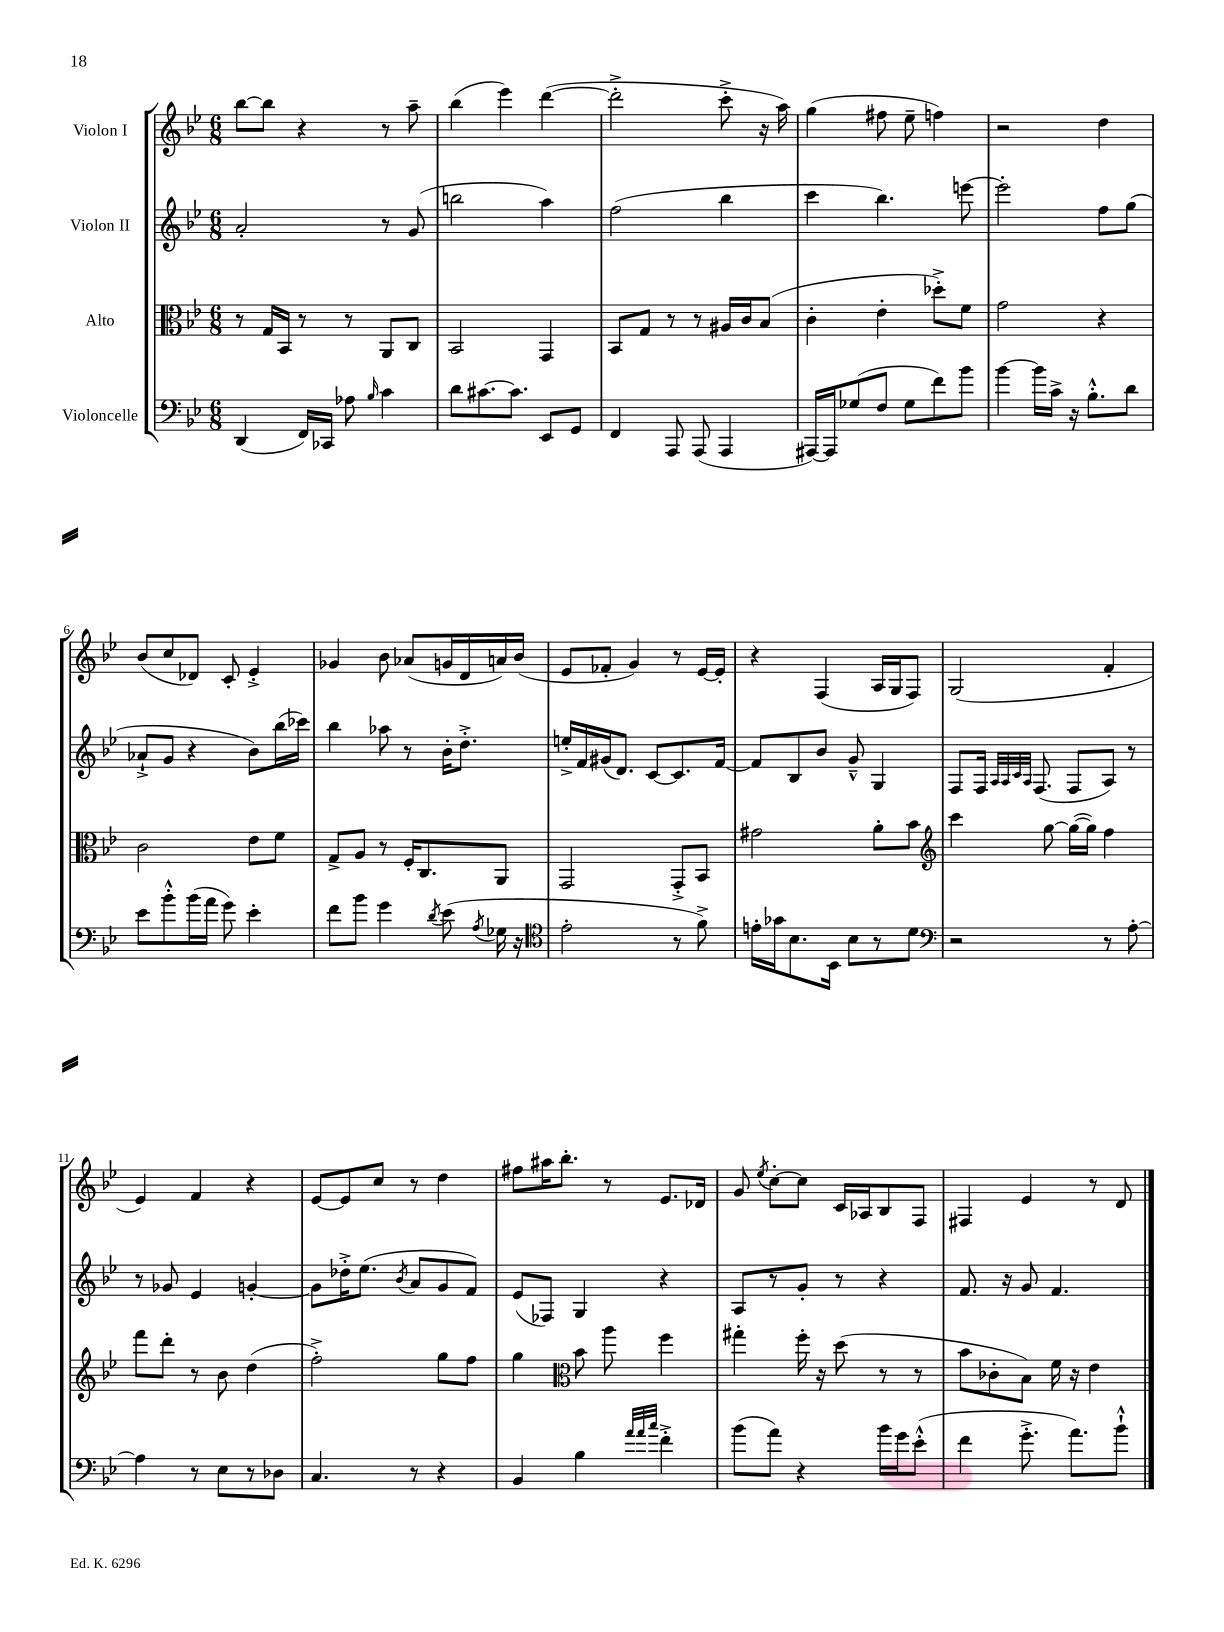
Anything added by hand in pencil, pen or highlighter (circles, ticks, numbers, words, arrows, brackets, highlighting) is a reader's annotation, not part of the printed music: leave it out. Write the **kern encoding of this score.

**kern	**kern	**kern	**kern
*part4	*part3	*part2	*part1
*staff4	*staff3	*staff2	*staff1
*I"Violoncelle	*I"Alto	*I"Violon II	*I"Violon I
*clefF4	*clefC3	*clefG2	*clefG2
*k[b-e-]	*k[b-e-]	*k[b-e-]	*k[b-e-]
*M6/8	*M6/8	*M6/8	*M6/8
=1	=1	=1	=1
(4DD/	8r	2a'/	[8bb-\L
.	16G/LL	.	8bb-\J]
.	16BB-/JJ	.	.
16FF/LL)	8r	.	4r
16CC-X/JJ	.	.	.
8A-X\	8r	.	.
16qqB-/	.	.	.
4c\	8AA/L	8r	8r
.	8C/J	(8g/	8aa~\
=2	=2	=2	=2
8d\L	2BB-/	2bbn\	(4bb-\
[8.c#X\	.	.	.
.	.	.	4eee-\)
8.c#\J]	.	.	.
8EE-/L	4GG/	4aa\)	([4ddd\
8GG/J	.	.	.
=3	=3	=3	=3
4FF/	8BB-/L	(2ff\	2ddd'^\]
.	8G/J	.	.
8AAA/	8r	.	.
(8AAA/	8r	.	.
4AAA/	16A#X/LL	4bb-\	8ccc'^\
.	16c/J	.	.
.	(8B-/J	.	16r
.	.	.	16aa\)
=4	=4	=4	=4
[16AAA#X/LL)	4c'\	4ccc\	(4gg\
16AAA#/J]	.	.	.
(8G-X/	.	.	.
8F/J	4e-'\	4.bb-\)	8ff#X\
8G-\L	.	.	8ee-~\
8f\)	8dd-X'^\L)	.	4ffn\)
8b-\J	8f\J	[8eeen\	.
=5	=5	=5	=5
[4b-\	2g\	2eee'\]	2r
16b-\LL]	.	.	.
16c^\JJ	.	.	.
16r	.	.	.
8.B-'^^\L	.	.	.
.	4r	8ff\L	4dd\
8d\J	.	(8gg\J	.
!!LO:LB:g=z
=6	=6	=6	=6
8e-\L	2c\	8a-X`^/L	(8b-/L
8b-'^^\	.	8g/J	8cc/
(16b-\L	.	4r	8d-X/J)
16a\JJ	.	.	.
8g\)	.	.	8c'/
4e-'\	8e-\L	8b-\L)	4e-'^/
.	8f\J	(16bb-\L	.
.	.	16ccc-X\JJ)	.
=7	=7	=7	=7
8f\L	8G^/L	4bb-\	4g-X/
8b-\J	8A/J	.	.
4g\	8r	8aa-X\	8b-\
.	16F'/KL	8r	(8a-X/L
.	8.C/	.	.
8qd/	.	.	.
(8e-\	.	16b-'\KL	16gn/L
.	.	8.dd'^\J	16d/
8qA/	.	.	.
16G-X\	8AA/J	.	16an/)
16r	.	.	(16b-/JJ
=8	=8	=8	=8
*clefC4	*	*	*
2e-'\	2GG/	16een'^/LL	8e-/L
.	.	16f/	.
.	.	(16g#X/J	8f-X'/J
.	.	8.d/J)	.
.	.	.	4g/)
.	.	[8c/L	.
8r	8GG'^/L	8.c/]	8r
8f^\)	8BB-/J	.	[16e-/LL
.	.	[16f/Jk	16e-'/JJ]
=9	=9	=9	=9
16en'\LL	2g#X\	8f/L]	4r
16g-X\J	.	.	.
8.B-\	.	8B-/	.
.	.	8b-/J	(4F/
16BB-\Jk	.	.	.
8B-\L	.	8g~^^/	.
8r	8a'\L	4G/	16A/LL
.	.	.	16G/J
8d\J	8b-\J	.	8F/J)
=10	=10	=10	=10
*clefF4	*clefG2	*	*
2r	4ccc\	8F/L	(2G/
.	.	16F/Jk	.
.	.	32qqA/LLL	.
.	.	32qqA/	.
.	.	32qqc/	.
.	.	32qqA/JJJ	.
.	.	(8.F/	.
.	[8gg\	.	.
.	(16gg\LL_	8F/L	.
.	16gg\JJ])	.	.
8r	4ff\	8A/J)	4f'/
[8A'\	.	8r	.
!!LO:LB:g=z
=11	=11	=11	=11
4A\]	8fff\L	8r	4e-/)
.	8ddd'\J	8g-X/	.
8r	8r	4e-/	4f/
8E-\L	8b-\	.	.
8r	(4dd\	[4gn'/	4r
8D-X\J	.	.	.
=12	=12	=12	=12
4.C/	2ff'^\)	8g\L]	[8e-/L
.	.	16dd-X'^\K	8e-/]
.	.	(8.ee-\J	.
.	.	.	8cc/J
.	.	8qb-/	.
8r	.	8a/L	8r
4r	8gg\L	8g/	4dd\
.	8ff\J	8f/J)	.
=13	=13	=13	=13
4BB-/	4gg\	(8e-/L	8ff#X\L
.	.	8F-X/J)	16aa#X\K
.	.	.	8.bb-'\J
*	*clefC3	*	*
4B-\	8b-\	4G/	.
.	8aa\	.	8r
32qqa/LLL	.	.	.
32qqa/	.	.	.
32qqcc/JJJ	.	.	.
4f'^\	4ff\	4r	8.e-/L
.	.	.	16d-X/Jk
=14	=14	=14	=14
(8b-\L	4gg#X'\	8A/L	8g/
.	.	.	8qee-/
8a\J)	.	8r	[8cc'\L
4r	16ff'\	8g'/J	8cc\J]
.	16r	.	.
.	(8dd\	8r	16c/LL
.	.	.	16A-X/J
16b-\LL	8r	4r	8B-/
16g\J	.	.	.
(8e-'^^\J	8r	.	8F/J
=15	=15	=15	=15
4f\	8b-\L	8.f/	4F#X/
.	8c-X'\	.	.
.	.	16r	.
8.g'^\	8B-\J)	8g/	4e-/
.	16f\	4.f/	.
8.a\L)	16r	.	.
.	4e-\	.	8r
8b-`^^\J	.	.	8d/
==	==	==	==
*-	*-	*-	*-
